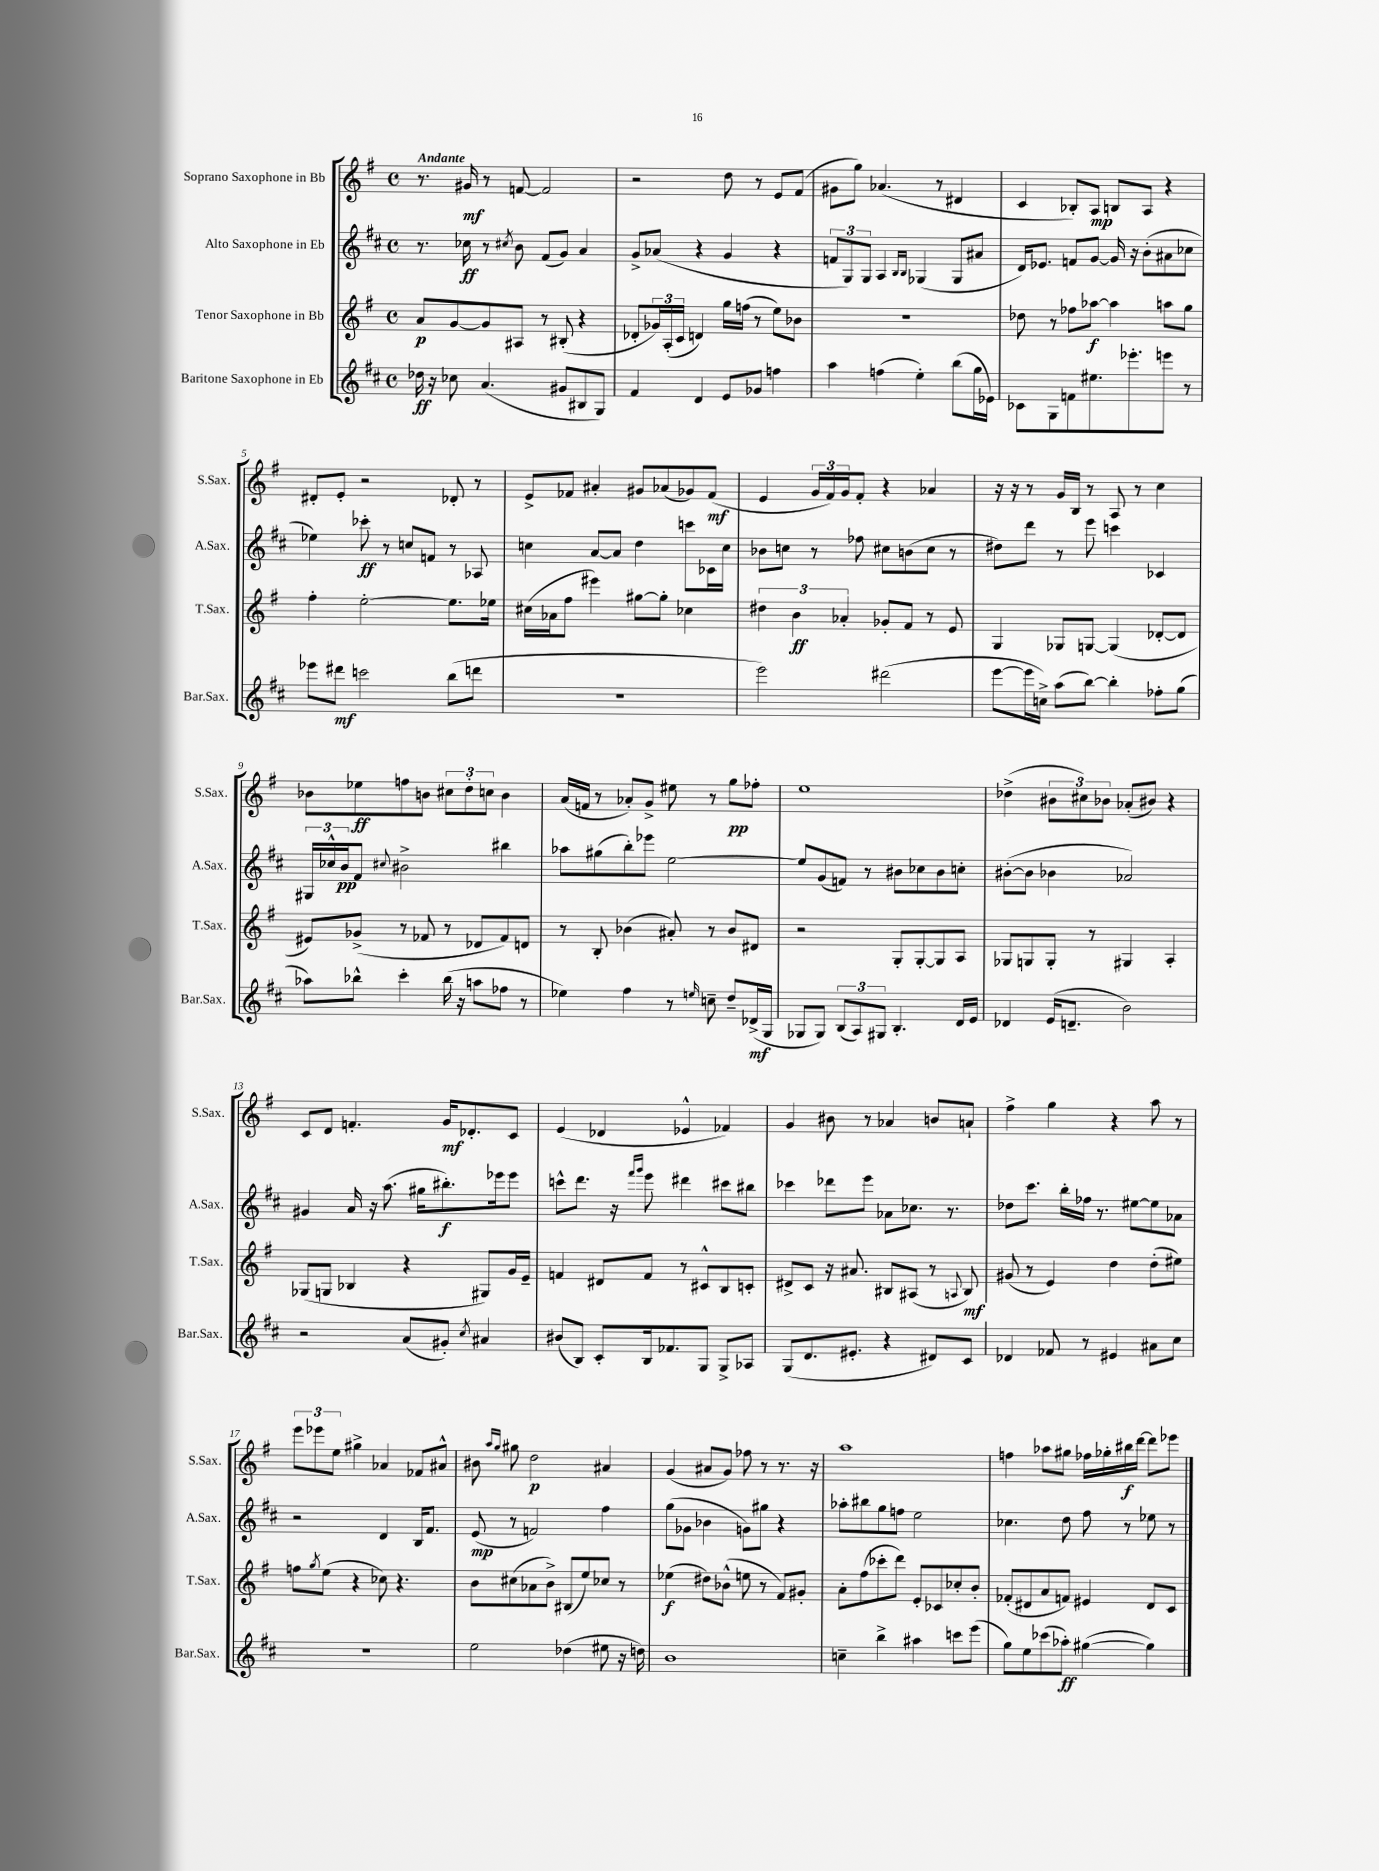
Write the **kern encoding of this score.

**kern	**kern	**kern	**kern
*staff4	*staff3	*staff2	*staff1
*clefG2	*clefG2	*clefG2	*clefG2
*k[f#c#]	*k[f#]	*k[f#c#]	*k[f#]
*M4/4	*M4/4	*M4/4	*M4/4
*met(c)	*met(c)	*met(c)	*met(c)
16dd-\	8a/L	8.r	8.r
16r	.	.	.
8cc-\	[8g/	.	.
.	.	16cc-\	16g#/
(4.a/	8g/]	8r	8r
.	.	8qcc#/	.
.	8A#/J	8b\	[8f/
.	8r	(8f#/L	2f/]
8g#/L	(8B#'/	8g/J)	.
8B#/	4r	4a/	.
8G/J)	.	.	.
=	=	=	=
4f#/	8d-'/L	8g^/L	2r
.	24g-/L)	(8a-/J	.
.	(24A'/	.	.
.	24c/JJ	.	.
4d/	4d/)	4r	.
8e/L	16gg\LL	4g/	8dd\
.	(16ff\JJ	.	.
8g-/J	8r	.	8r
4ff\	8ee\L)	4r	8e/L
.	8b-\J	.	(8f#/J
=	=	=	=
4aa\	1r	12f/L	8g#\L
.	.	12G/)	.
.	.	.	8gg\J)
.	.	12G/J	.
(4ff\	.	4A/	(4.a-/
.	.	16qqB/LL	.
.	.	16qqB/JJ	.
4ee'\)	.	(4G-/	.
.	.	.	8r
(8bb\L	.	8G-/L	4d#/
16gg\L	.	8a#/J	.
16e-\JJ)	.	.	.
=	=	=	=
8c-\L	8dd-\	16d/LK)	4c/
.	.	8.e-/J	.
8G\	8r	.	.
8f\	8ff-\L	8f/L	8B-'/L)
8.ee#\	[8aa-\J	[8g/J	8A/J
.	4aa-\]	16g/]	8B/L
8.eee-'\	.	16r	.
.	.	(8b'\L	8A/J
8eee\J	8aa\L	8a#\	4r
8r	8gg\J	8cc-\J	.
=	=	=	=
8eee-\L	4ff#'\	4ee-\)	8d#'/L
8ddd#\J	.	.	8e'/J
2ccc\	[2ee'\	8ccc-'\	2r
.	.	8r	.
.	.	8cc/L	.
.	.	8f/J	.
(8bb\L	8.ee\]L	8r	8d-'/
8ddd\J	.	8A-/	8r
.	16ee-\Jk	.	.
=	=	=	=
1r	(16cc#\LL	4cc\	8e^/L
.	16a-\J	.	.
.	8ff#\J	.	8f-/J
.	4eee#\)	[8a/L	4a#'/
.	.	8a/]J	.
.	[8gg#\L	4dd\	8g#/L
.	8gg#'\]J	.	(8a-/
.	4cc-\	8ccc\L	8g-/)
.	.	16c-\L	(8f-/J
.	.	16cc\JJ	.
=	=	=	=
2eee\)	6dd#\	8b-\L	4e/
.	.	8cc\J	.
.	6b\	.	.
.	.	8r	24g/LL
.	.	.	24f#/)
.	6a-'/	.	24g/J
.	.	8ff-\	8f#'/J
(2ddd#\	8g-'/L	8cc#\L	4r
.	8f#/J	(8b\	.
.	8r	8cc#\J	4a-/
.	8e/	8r	.
=	=	=	=
[8eee\L	4G/	8dd#\L)	16r
.	.	.	16r
16eee\]L	.	8ddd\J	8r
16cc^\JJ)	.	.	.
(8aa\L	8G-/L	8r	16g/LL
.	.	.	16B/JJ
[8bb\J)	[8G/J	8eee\	8r
4bb'\]	(4G/]	4ccc\	8A/
.	.	.	8r
8ff-'\L	[8d-'/L	4c-/	4cc\
(8gg\J	8d-/]J	.	.
=	=	=	=
8aa-\L)	8e#/L)	24G#/LL	8b-\L
.	.	24cc-^^/	.
.	.	24b/J	.
8bb-^^\J	(8g-^/J	8f#/J	8ee-\
.	.	8qqcc#/	.
4ccc#'\	8r	2b#^\	8ff\
.	8f-/	.	8b\J
(16bb-\	8r	.	12cc#\L
16r	.	.	.
.	.	.	12dd'\
8aa\L	8d-/L	.	.
.	.	.	12cc\J
8ff-\J	8f-/)	4bb#\	4b\
8r	8d/J	.	.
=	=	=	=
4ee-\)	8r	8aa-\L	(16a/LL
.	.	.	16f/JJ
.	8B'/	(8gg#\	8r
4ff#\	(4b-\	8bb'\)	8a-'/L)
.	.	8eee-\J	8g^/J
8r	8a#'/)	[2ee\	8ee#\
16qqee/	.	.	.
8cc~\	8r	.	8r
8dd~/L	8b-/L	.	8gg\L
(16d-^/L	8d#/J	.	8ff-'\J
16G/JJ	.	.	.
=	=	=	=
8G-/L	2r	8ee/]L	1ee
8G-/J)	.	(8g/	.
(12B/L	.	8f/J)	.
12A/)	.	.	.
.	.	8r	.
12G#/J	.	.	.
4.B'/	8G'/L	8b#\L	.
.	[8G'/	8cc-\	.
.	8G/]	8b#\	.
16d/LL	8A/J	8cc'\J	.
16e/JJ	.	.	.
=	=	=	=
4d-/	8G-/L	([8b#'\L	(4dd-^\
.	8G/	8b#\]J	.
(16e/LK	8G'/J	4b-\	12b#\L
8.d~/J	.	.	.
.	.	.	12cc#\)
.	8r	.	.
.	.	.	12b-\J
2b\)	4G#/	2a-/)	(8a-'/L
.	.	.	8b#/J)
.	4A'/	.	4r
=	=	=	=
2r	(8G-/L	4g#/	8c/L
.	8G/J	.	8d/J
.	4B-/	16a/	4.f'/
.	.	16r	.
.	.	(8.aa\	.
(8a/L	4r	.	.
.	.	16gg#\LK	.
8g#'/J)	.	8.bb#'\)	16g/LK
.	.	.	8.d-'/
8qcc#/	.	.	.
4a#/	8G#/L)	.	.
.	.	16eee-\k	.
.	16g/L	8eee-\J	8c/J
.	16e~/JJ	.	.
=	=	=	=
(8b#/L	4f/	8ccc^^\L	(4e/
8B/J)	.	8.ddd\J	.
8c#'/L	8d#/L	.	4d-/
.	.	16r	.
.	.	16qqfff#/LL	.
.	.	16qqggg/JJ	.
16B/k	8f/J	8eee\	.
8.f-/	.	.	.
.	8r	4ddd#\	4e-^^/
8G/J	8c#^^/L	.	.
8G^/L	8B/	8ccc#\L	4f-/)
8A-/J	8c'/J	8bb#\J	.
=	=	=	=
(8G/L	8d#^/L	4ccc-\	4g/
8.d/	8c/J	.	.
.	16r	8ddd-\L	8b#\
8.e#'/J	8.a#/	.	.
.	.	8eee\J	8r
4r	8B#/L	8a-\L	4a-/
.	(8A#/J	8.cc-\J	.
8d#/L)	8r	.	8b/L
.	.	8.r	.
.	8qqA/	.	.
8c#/J	8B#/)	.	8a`/J
=	=	=	=
4d-/	(8g#/	8dd-\L	4ff#^\
.	8r	8.ccc#\J	.
8f-/	4e/)	.	4gg\
.	.	16bb'\LL	.
8r	.	16ff-\JJ	.
.	.	8.r	.
4e#/	4dd\	.	4r
.	.	[8ee#\L	.
8a#\L	(8dd'\L	8ee#\]	8aa\
8cc#\J	8ee#\J)	8a-\J	8r
=	=	=	=
1r	8ff\L	2r	12eee\L
.	.	.	12eee-\
.	8qgg/	.	.
.	(8ee\J	.	.
.	.	.	12ee\J
.	4r	.	4gg#^\
.	8cc-\)	4d/	4a-/
.	4.r	.	.
.	.	16B/LK	8f-/L
.	.	8.f#/J	.
.	.	.	8a#^^/J
=	=	=	=
2ee\	8b\L	(8e/	8b#\
.	.	.	16qqaa/LL
.	.	.	16qqgg/JJ
.	(8cc#\	8r	8gg#\
.	8a-\	2f/)	2dd\
.	8b^\J)	.	.
(4dd-\	(8B#/L	.	.
.	8ee/)	.	.
8ee#\	8cc-/J	4ff#\	4a#/
16r	8r	.	.
16dd\)	.	.	.
=	=	=	=
1b	(4ee-\	(8gg\L	(4g/
.	.	8g-\J	.
.	8dd#\L)	4b-\	8a#/L
.	(8b-^^\J	.	8g/J)
.	8ee\	8g\L)	8ff-\
.	8r	8gg#\J	8r
.	8f#/L)	4r	8.r
.	8g#'/J	.	.
.	.	.	16r
=	=	=	=
4cc~\	8a'\L	8aa-'\L	1aa
.	(8ff#\	8bb#\	.
4bb^\	8ccc-'\	8gg\	.
.	8ddd\J)	8ff\J	.
4aa#\	8e'/L	2ee\	.
.	8c-/	.	.
8ccc\L	8cc-'/	.	.
(8eee\J	8b'/J	.	.
=	=	=	=
8gg\L)	(8f-'/L	4.cc-\	4ff\
8ee\	8d#/	.	.
(8ccc-\	8a/	.	8aa-\L
8aa-'\J)	8f/J)	8dd\	8gg#\J
([4gg#\	4e#/	8ff#\	16ff-\LL
.	.	.	16gg-'\
.	.	8r	16bb#\
.	.	.	[16ddd\JJ
4gg#\])	8d#/L	8ee-\	8ddd\]L
.	8c/J	8r	8eee-\J
==	==	==	==
*-	*-	*-	*-
